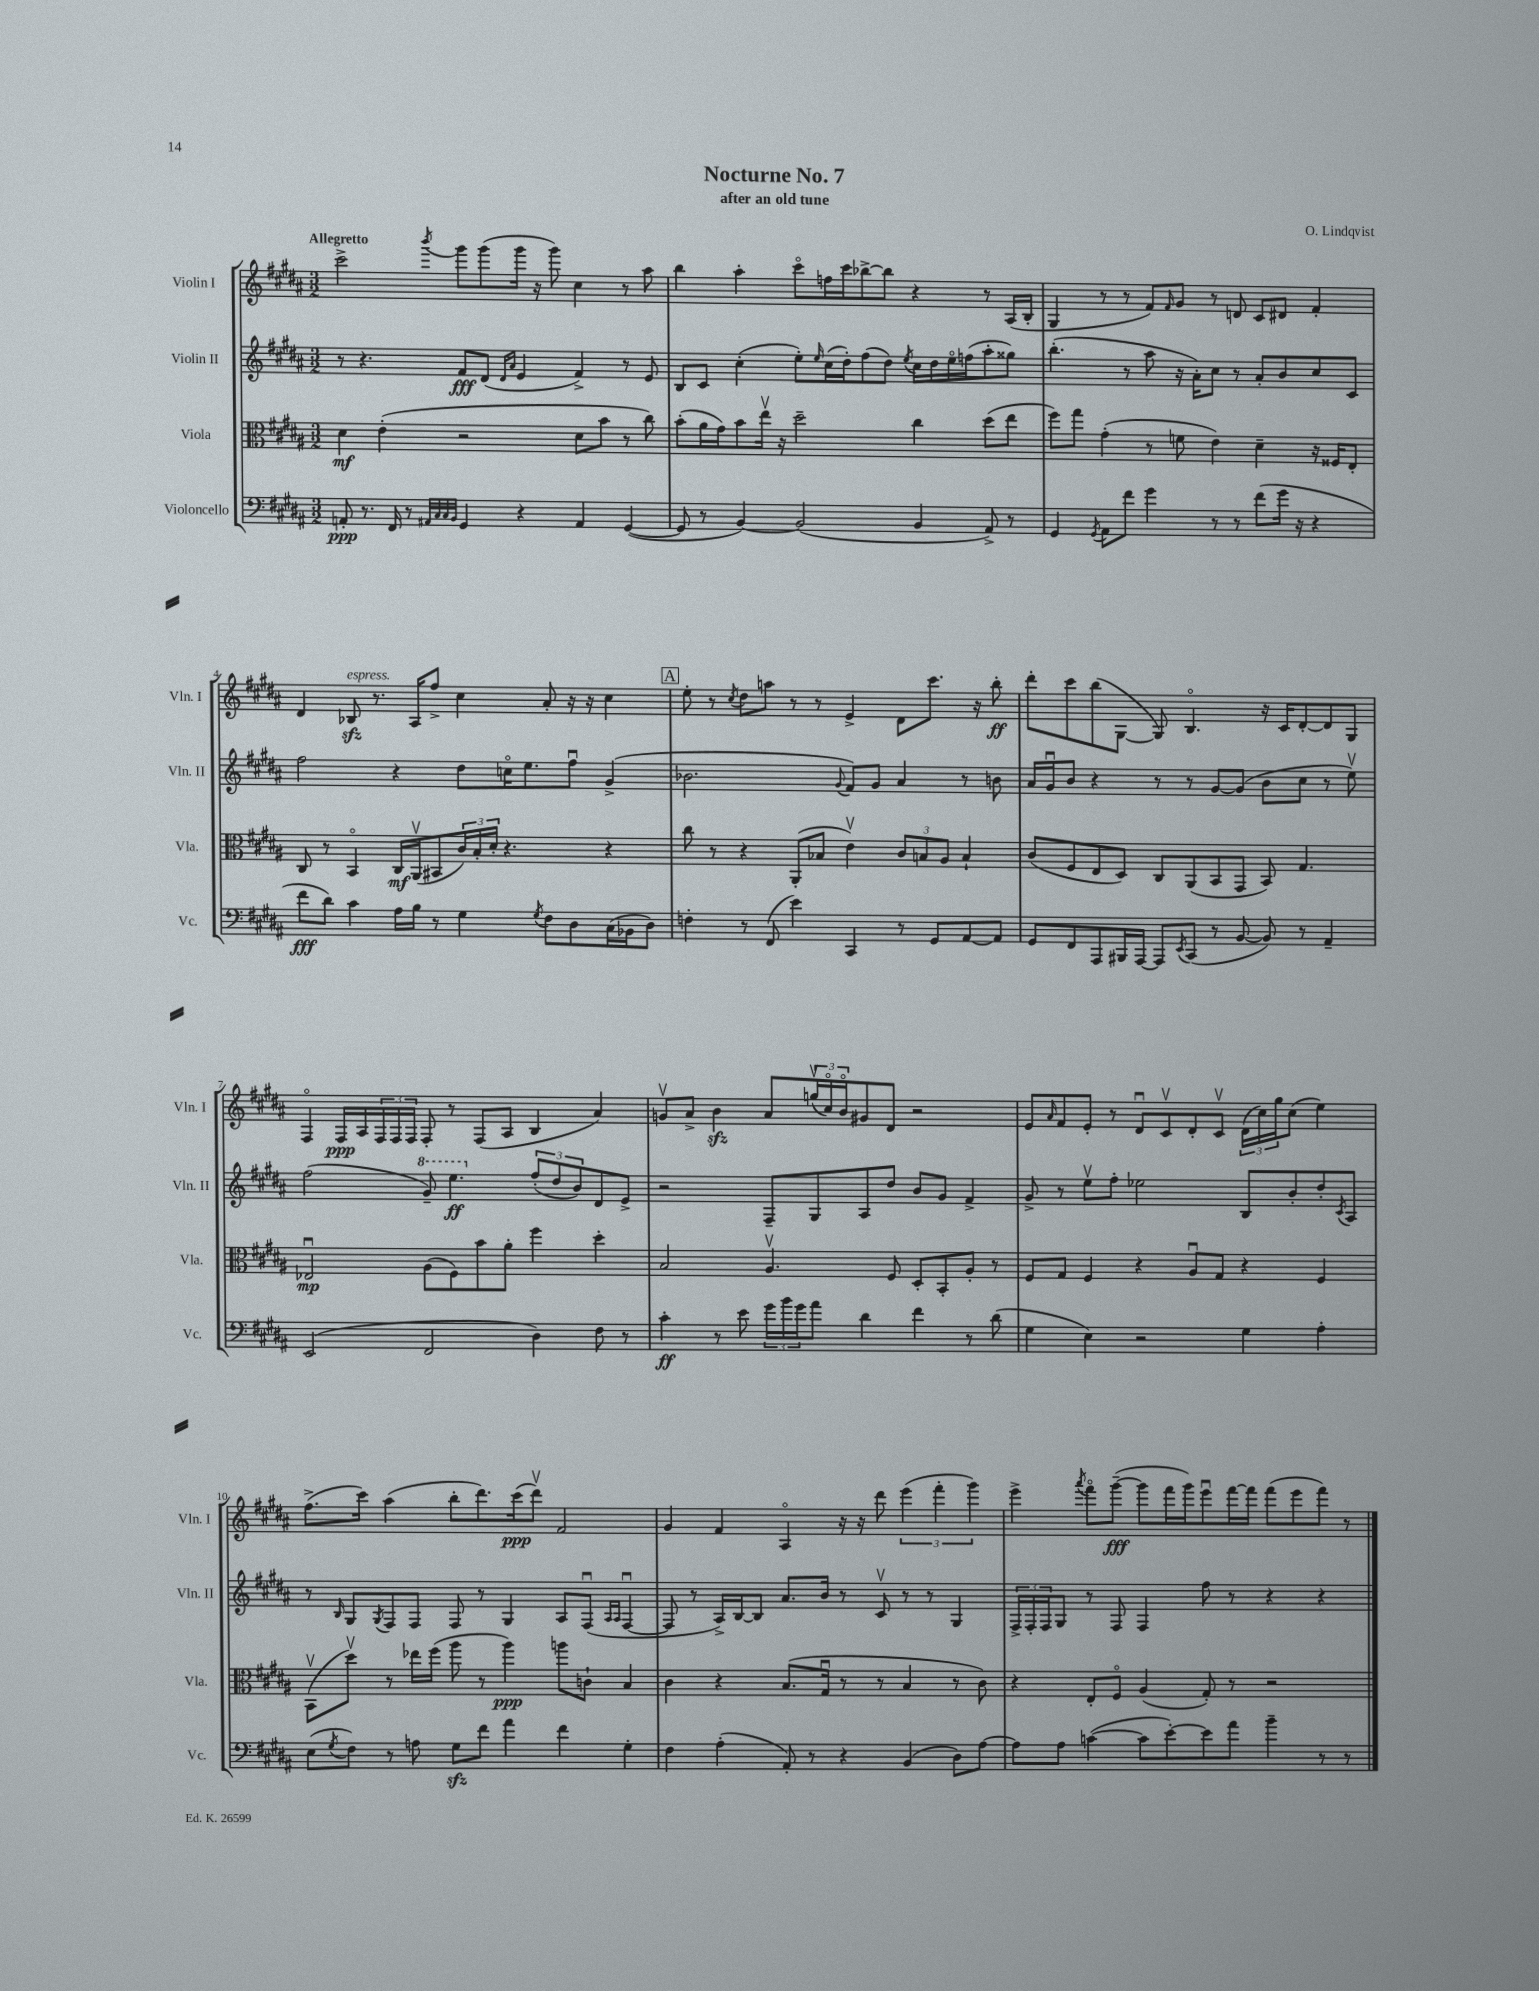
\header { title = "Nocturne No. 7" composer = "O. Lindqvist" subtitle = "after an old tune" }
<<
\new StaffGroup <<
\new Staff = "s0" \with { instrumentName = "Violin I" shortInstrumentName = "Vln. I" } {
    \clef treble \key b \major \numericTimeSignature \time 3/2 \tempo "Allegretto"
    cis'''2-> \acciaccatura { b'''8 } gis'''8 gis'''8( gis'''16 r16 gis'''8) cis''4 r8 ais''8 |
    b''4 ais''4-. cis'''8\flageolet f''16 cis'''16 bes''8~-> bes''8 r4 r8 ais16( b16-. |
    gis4 r8 r8 fis'8) \grace { fis'16 } gis'8 r8 d'8 cis'8 dis'8 fis'4-. |
    dis'4 bes8\sfz^\markup { \italic "espress." } r8. ais16 fis''8-> cis''4 ais'8-. r16 r16 cis''4 |
    \mark \markup { \box "A" } e''8-. r8 \acciaccatura { cis''8 } dis''8 a''8 r8 r8 e'4-> dis'8 cis'''8. r16 b''8-.\ff |
    dis'''8-. cis'''8 b''8( gis8~ gis8) b4.\flageolet r16 cis'16 dis'8~-. dis'8 gis8 |
    fis4\flageolet fis16\ppp ais16 \tuplet 3/2 { fis16 fis16 fis16 } fis8-. r8 fis8( ais8 b4 ais'4) |
    g'8\upbow ais'8-> b'4\sfz ais'8 \tuplet 3/2 { g''16\upbow( cis''16\flageolet) b'16\flageolet } gis'8 dis'8 r2 |
    e'8 \grace { ais'16 } fis'8 e'8-. r8 dis'8\downbow cis'8\upbow dis'8-. cis'8\upbow \tuplet 3/2 { dis'16( cis''16) gis''16 } cis''8( e''4) |
    fis''8.->( cis'''16) ais''4( b''8-. dis'''8.) cis'''16\ppp( dis'''8\upbow) fis'2 |
    gis'4 fis'4 ais4\flageolet r16 r16 dis'''8 \tuplet 3/2 { e'''4( fis'''4-. gis'''4) } |
    e'''4-> \acciaccatura { ais'''8 } fis'''8\flageolet gis'''8~--\fff( gis'''8 fis'''16 gis'''16) e'''8\downbow fis'''16~ fis'''16 fis'''8( e'''8 fis'''8) r8 \bar "|." |
}
\new Staff = "s1" \with { instrumentName = "Violin II" shortInstrumentName = "Vln. II" } {
    \clef treble \key b \major \numericTimeSignature \time 3/2
    r8 r4. fis'8\fff dis'8( \grace { dis'16 ais'16 } e'4 fis'4->) r8 e'8 |
    b8 cis'8 cis''4-.( e''8-.) \grace { e''16 } cis''16( dis''16-.) fis''8( dis''8) \acciaccatura { e''8 } cis''16 dis''16 e''16\flageolet f''16( ais''8-. gisis''8) |
    b''4.-.( r8 ais''8 r16 ais'16-.) cis''8 r8 ais'8-. b'8 cis''8 cis'8 |
    fis''2 r4 dis''8 c''16\flageolet e''8. fis''8\downbow gis'4->( |
    \mark \markup { \box "A" } bes'2. \appoggiatura { gis'8 } fis'8) gis'8 ais'4 r8 b'8 |
    ais'16 gis'16\downbow b'8 r4 r8 r8 gis'8~ gis'8( b'8 cis''8 r8 e''8\upbow) |
    fis''2( \ottava #1 gis''8--) e'''4.\ff \ottava #0 \tuplet 3/2 { fis''8-.( dis''8 b'8) } dis'8 e'8-> |
    r2 fis8-- gis8 ais8 dis''8 b'8 gis'8 fis'4-> |
    gis'8-> r8 e''8\upbow fis''8-. ees''2 b8 b'8-. dis''8-. \acciaccatura { cis'8 } ais8 |
    r8 \grace { b16 } gis8 \acciaccatura { gis8 } fis8 fis8 fis8 r8 gis4 ais8 fis8\downbow( \grace { ais16 ais16 } fis4~\downbow |
    fis8 r8 ais16->) b16~ b8 ais'8. b'16 r8 cis'8\upbow r8 r8 gis4 |
    \tuplet 3/2 { fis16-> fis16-. fis16 } gis8 r8 fis8 fis4 fis''8 r8 r4 r4 \bar "|." |
}
\new Staff = "s2" \with { instrumentName = "Viola" shortInstrumentName = "Vla." } {
    \clef alto \key b \major \numericTimeSignature \time 3/2
    dis'4\mf e'4-.( r2 dis'8 b'8 r8 cis''8) |
    b'8-.( ais'16 gis'16) b'8 e''16\upbow r16 dis''2-- cis''4 dis''8( e''8 |
    fis''8) gis''8 gis'4-.( r8 f'8 e'4) dis'4-- r16 fisis16 e8-. |
    cis8 r8 b,4\flageolet cis16\mf ais,16\upbow( bis,8 \tuplet 3/2 { cis'16) b16-. dis'16-. } r4. r4 |
    \mark \markup { \box "A" } cis''8 r8 r4 ais,8-.( bes8 e'4\upbow) \tuplet 3/2 { cis'8 b8 ais8 } b4-! |
    cis'8( fis8 e8 dis8) cis8 ais,8( b,8 gis,8 b,8) gis4. |
    ees2\downbow\mp ais8( fis8) b'8 ais'8-. fis''4 dis''4-. |
    b2 ais4.\upbow fis8 dis8-. b,8-. ais8-. r8 |
    fis8 gis8 fis4 r4 ais8\downbow gis8 r4 fis4 |
    b,8\upbow( dis''8\upbow) r8 ees''16 fis''16( ais''8 r8 ais''4\ppp) a''8 c'8-! b4 |
    cis'4 r4 b8.( gis16\downbow r8 r8 b4 r8 cis'8) |
    r4 e8-. fis8\flageolet ais4( gis8-.) r8 r2 \bar "|." |
}
\new Staff = "s3" \with { instrumentName = "Violoncello" shortInstrumentName = "Vc." } {
    \clef bass \key b \major \numericTimeSignature \time 3/2
    a,8-.\ppp r8. fis,16 r8 \grace { ais,32 cis32 cis32 b,32 } gis,4 r4 ais,4 gis,4~( |
    gis,8 r8 b,4~) b,2( b,4 ais,8->) r8 |
    gis,4 \acciaccatura { gis,8 } ais,8 fis'8 gis'4 r8 r8 fis'8( gis'16 r16 r4 |
    fis'8\fff dis'8) cis'4 ais16 b16 r8 gis4 \acciaccatura { gis8 } fis8 dis8 cis16( bes,16 dis8) |
    \mark \markup { \box "A" } f4-. r8 fis,8( e'4) cis,4 r8 gis,8 ais,8~ ais,8 |
    gis,8 fis,8 ais,,8 bis,,16 ais,,16~ ais,,8 \acciaccatura { e,8 } cis,8( r8 b,8~ b,8) r8 ais,4-- |
    e,2( fis,2 dis4) fis8 r8 |
    cis'4-.\ff r8 e'8 \tuplet 3/2 { gis'16 b'16 gis'16 } ais'8 dis'4 fis'4 r8 dis'8( |
    gis4 e4) r2 gis4 ais4-. |
    e8( \acciaccatura { gis8 } fis8) r8 a8 gis8\sfz fis'8 ais'4 fis'4 gis4-. |
    fis4 ais4-.( ais,8-.) r8 r4 b,4( dis8) ais8~ |
    ais8 ais8 c'4~( c'8 e'8~-.) e'8 ais'8 b'4-- r8 r8 \bar "|." |
}
>>
>>
